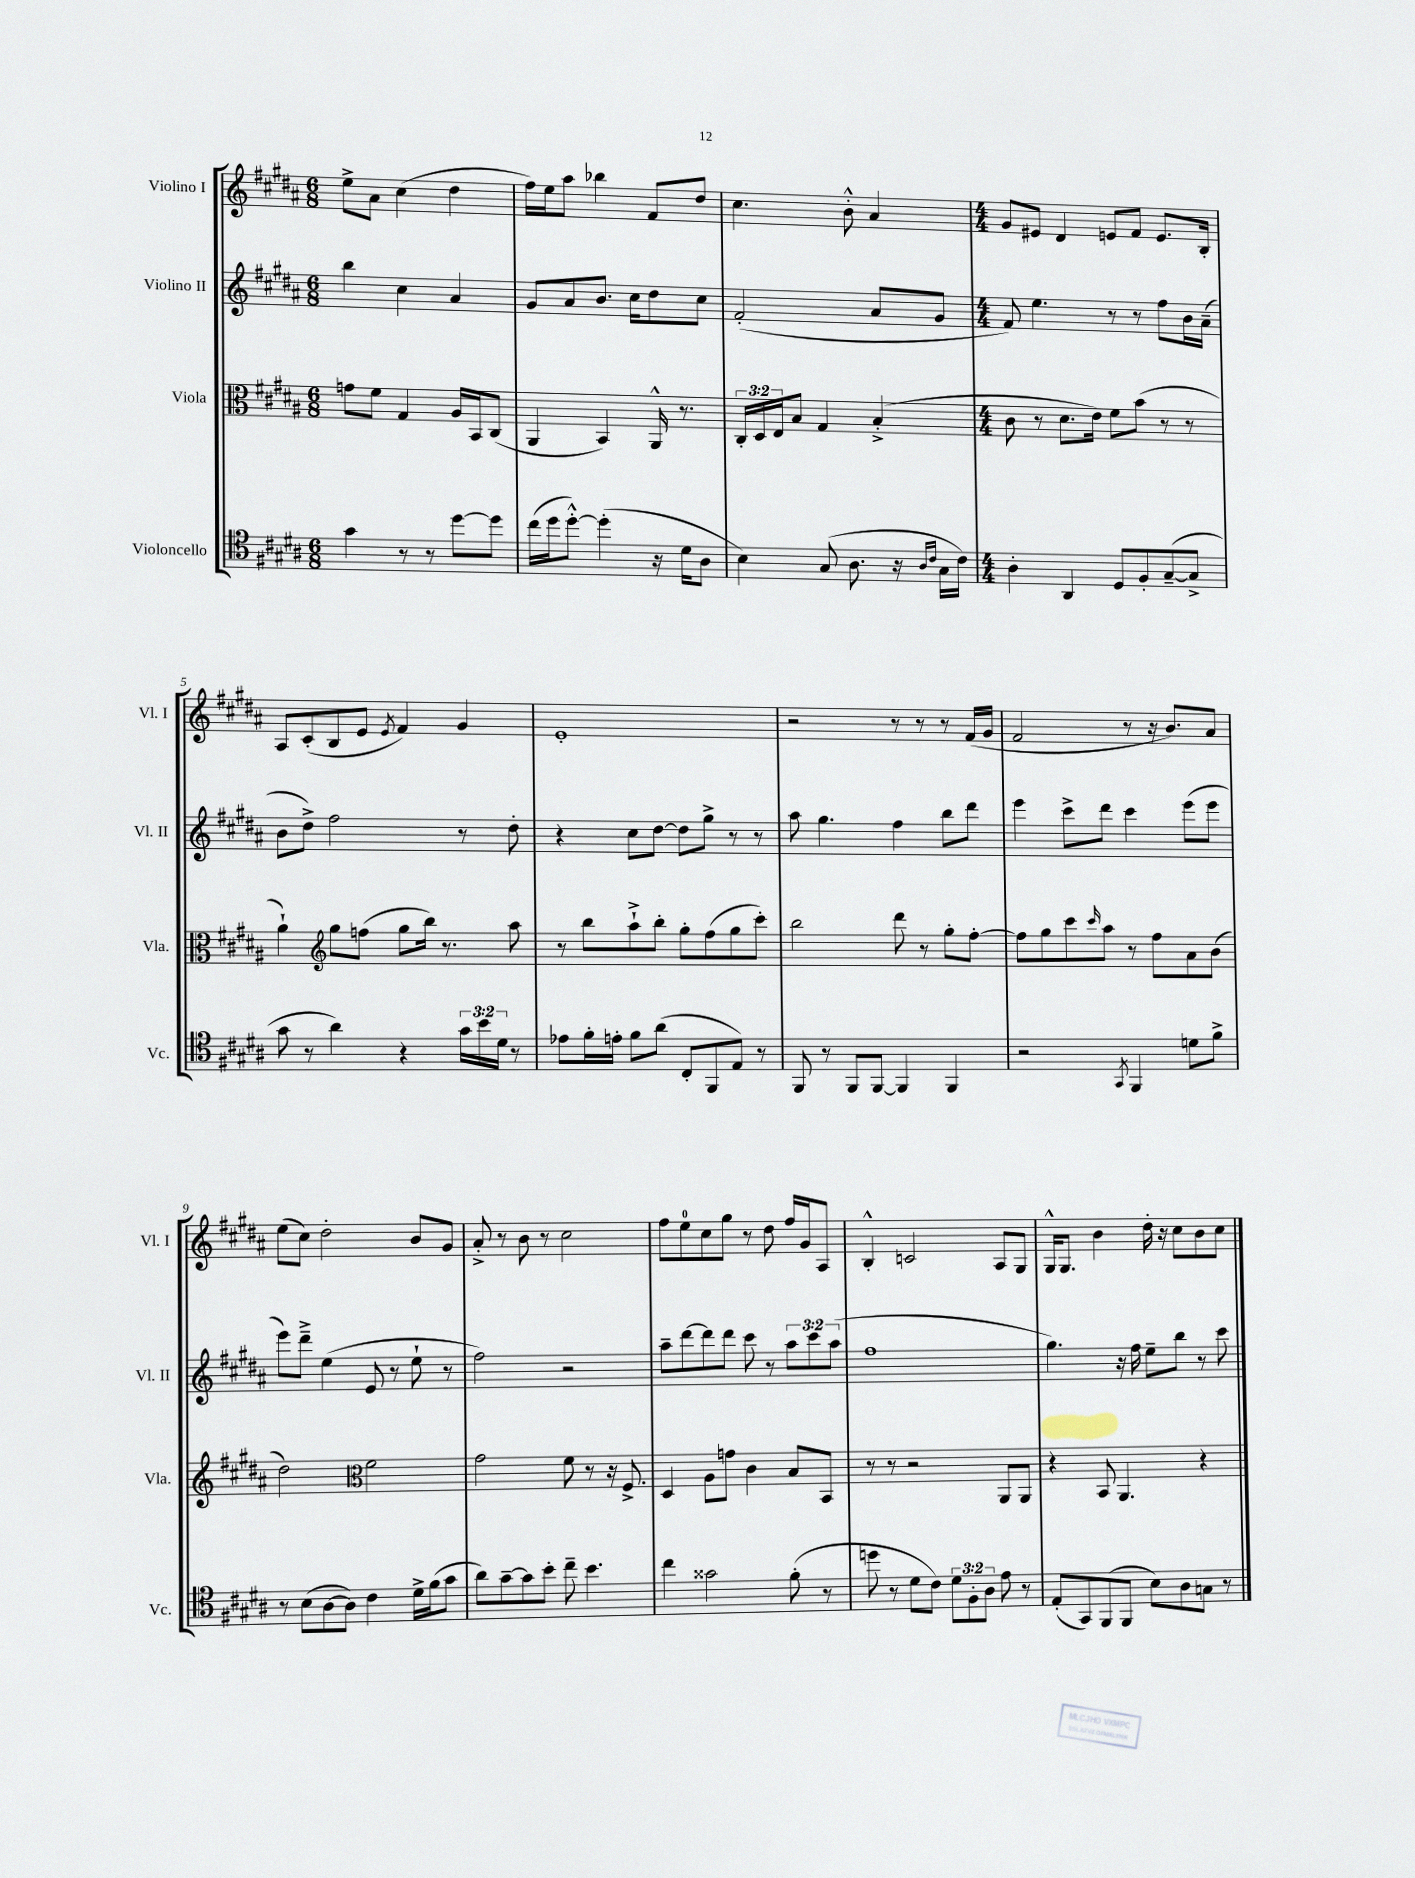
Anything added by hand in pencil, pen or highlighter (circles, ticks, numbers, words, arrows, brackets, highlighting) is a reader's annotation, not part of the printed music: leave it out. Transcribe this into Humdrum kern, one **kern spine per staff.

**kern	**kern	**kern	**kern
*staff4	*staff3	*staff2	*staff1
*clefC4	*clefC3	*clefG2	*clefG2
*k[f#c#g#d#a#]	*k[f#c#g#d#a#]	*k[f#c#g#d#a#]	*k[f#c#g#d#a#]
*M6/8	*M6/8	*M6/8	*M6/8
4g#\	8g\L	4bb\	8ee^\L
.	8f#\J	.	8a#\J
8r	4G#/	4cc#\	(4cc#\
8r	.	.	.
[8dd#\L	16A#/LL	4a#/	4dd#\
.	16BB/J	.	.
8dd#\]J	(8C#/J	.	.
=	=	=	=
(16cc#\LL	4AA#/	8g#/L	16ff#\LL)
16dd#\J	.	.	16ee\J
[8dd#'^^\J)	.	8a#/	8aa#\J
(4dd#'\]	4BB/)	8.b/J	4bb-\
.	.	16cc#\LK	.
16r	16AA#^^/	8dd#\	8f#/L
16d#\LK	8.r	.	.
8A#\J	.	8cc#\J	8dd#/J
=	=	=	=
4B\)	24C#'/LL	(2f#'/	4.cc#\
.	24D#/	.	.
.	24E/J	.	.
.	8B/J	.	.
(8G#/	4G#/	.	.
8.A#\	.	.	8b'^^\
.	(4B'^/	8a#/L	4a#/
16r	.	.	.
16qqA#/LL	.	.	.
16qqc#/JJ	.	.	.
16G#\LL	.	8g#/J	.
16c#\JJ)	.	.	.
=	=	=	=
*M4/4	*M4/4	*M4/4	*M4/4
4A#'\	8c#\	8f#/)	8g#/L
.	8r	4.ee\	8e#/J
4AA#/	8.d#\L	.	4d#/
.	16e\Jk)	.	.
8D#/L	8f#\L	8r	8e/L
8F#'/	(8b\J	8r	8f#/J
([8G#~/	8r	8ff#\L	8.e/L
8G#^/]J	8r	16b\L	.
.	.	(16a#~\JJ	16B'/Jk
=	=	=	=
8g#\	4a#`\)	8b\L	8A#/L
8r	.	8dd#^\J)	(8c#'/
*	*clefG2	*	*
4a#\)	8gg#\L	2ff#\	8B/
.	(8ff\J	.	8e/J
.	.	.	8qe/
4r	8gg#\L	.	4f#/)
.	16bb\Jk)	.	.
.	8.r	.	.
24g#\LL	.	8r	4g#/
24b\	.	.	.
24d#\JJ	.	.	.
8r	8aa#\	8dd#'\	.
=	=	=	=
8e-\L	8r	4r	1e'
16f#'\L	8bb\L	.	.
16e'\JJ	.	.	.
8f#\L	8aa#`^\	8cc#\L	.
(8a#\J	8bb'\J	[8dd#\J	.
8C#'/L	8gg#'\L	8dd#\]L	.
8FF#/	(8ff#\	8gg#^\J	.
8E/J)	8gg#\	8r	.
8r	8ccc#'\J)	8r	.
=	=	=	=
8FF#/	2bb\	8aa#\	2r
8r	.	4.gg#\	.
8FF#/L	.	.	.
[8FF#/J	.	.	.
4FF#/]	8ddd#\	4ff#\	8r
.	8r	.	8r
4FF#/	8gg#'\L	8bb\L	8r
.	[8ff#'\J	8ddd#\J	(16f#/LL
.	.	.	16g#/JJ
=	=	=	=
2r	8ff#\]L	4eee\	2f#/
.	8gg#\	.	.
.	8ccc#\	8ccc#^\L	.
.	16qqccc#/	.	.
.	8aa#\J	8ddd#\J	.
8qGG#/	.	.	.
4FF#/	8r	4ccc#\	8r
.	8ff#\L	.	16r
.	.	.	8.b/L)
8d\L	8a#\	(8eee\L	.
8f#^\J	(8b\J	8eee\J	8a#/J
=	=	=	=
8r	2dd#\)	8eee\L)	(8ee\L
(8B\L	.	8ddd#~^\J	8cc#\J)
[8A#\	.	(4ee\	2dd#'\
8A#\]J)	.	.	.
*	*clefC3	*	*
4c#\	2f#\	8e/	.
.	.	8r	.
16d#^\LL	.	8ee`\	8b/L
(16f#\J	.	.	.
8g#\J	.	8r	8g#/J
=	=	=	=
8a#\L)	2g#\	2ff#\)	8a#'^/
[8g#~\	.	.	8r
8g#\]	.	.	8b\
8b'\J	.	.	8r
8cc#~\	8f#\	2r	2cc#\
4.b\	8r	.	.
.	16r	.	.
.	8.F#^/	.	.
=	=	=	=
4cc#\	4D#/	8aa#~\L	8ff#\L
.	.	[8ddd#\	8ee\
2g##\	8A#\L	8ddd#\]	8cc#\
.	8g\J	8ddd#\J	8gg#\J
.	4c#\	8ccc#\	8r
.	.	8r	8dd#\
(8f#'\	8B/L	12aa#\L	16ff#/LL
.	.	.	16g#/J
.	.	12ccc#\	.
8r	8BB/J	.	8A#/J
.	.	(12aa#\J	.
=	=	=	=
8dd\	8r	1ff#	4B'^^/
8r	8r	.	.
8d#\L	2r	.	2c/
8c#\J)	.	.	.
12d#\L	.	.	.
12F#'\	.	.	.
12A#\J	.	.	.
8e\	8AA#/L	.	8A#/L
8r	8AA#/J	.	8G#/J
=	=	=	=
(8E'/L	4r	4.gg#\)	16G#^^/LK
.	.	.	8.G#/J
8GG#/)	.	.	.
(8FF#/	8BB/	.	4b\
8FF#/J	4.AA#/	16r	.
.	.	16ff#\	.
8B\L)	.	8ee~\L	16dd#'\
.	.	.	16r
8A#\	.	8bb\J	8cc#\L
8G\J	4r	8r	8b\
8r	.	8ccc#\	8cc#\J
==	==	==	==
*-	*-	*-	*-
